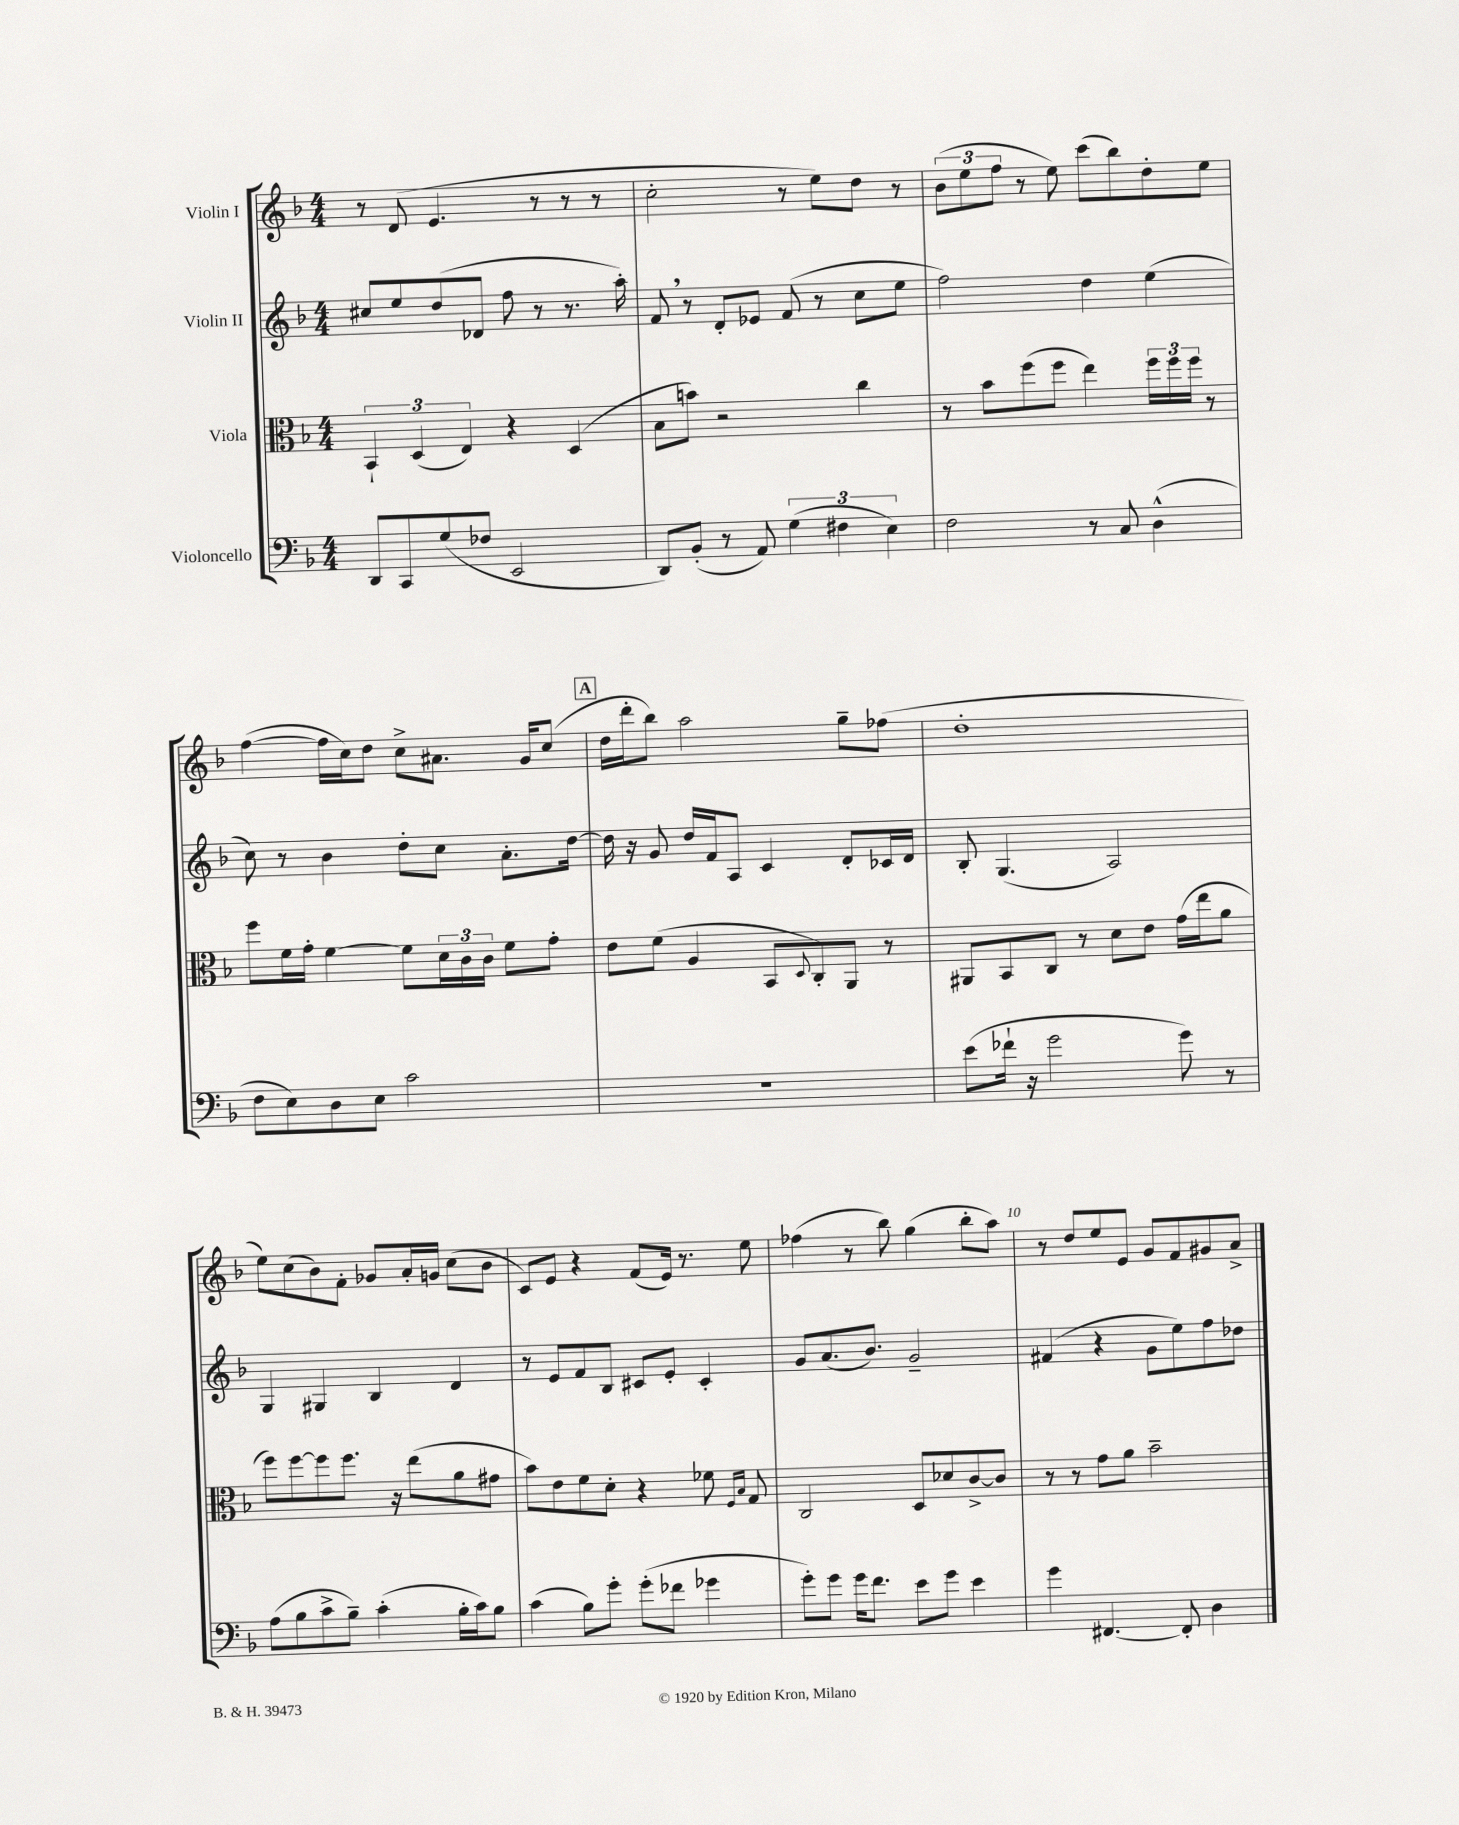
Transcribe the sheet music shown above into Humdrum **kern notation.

**kern	**kern	**kern	**kern
*staff4	*staff3	*staff2	*staff1
*clefF4	*clefC3	*clefG2	*clefG2
*k[b-]	*k[b-]	*k[b-]	*k[b-]
*M4/4	*M4/4	*M4/4	*M4/4
8DD	6BB-`	8cc#	8r
8CC	.	8ee	(8d
.	(6D	.	.
(8G	.	(8dd	4.e
.	6E)	.	.
8F-	.	8d-	.
2EE	4r	8ff	.
.	.	8r	8r
.	(4D	8.r	8r
.	.	.	8r
.	.	16aa')	.
=	=	=	=
8DD)	8B-	8f	2cc'
(8BB-'	8b)	8r	.
8r	2r	8d'	.
8AA)	.	8e-	.
(6G	.	(8f	8r
.	.	8r	8ee)
6F#	.	.	.
.	4cc	8cc	8dd
6E)	.	.	.
.	.	8ee	8r
=	=	=	=
2F	8r	2ff)	(12b-
.	.	.	12ee
.	8b-	.	.
.	.	.	12ff
.	(8ff	.	8r
.	8ff	.	8ee)
8r	4ee)	4dd	(8ccc
8C	.	.	8bb-)
(4D^^	24ff	(4ee	8dd'
.	24ff	.	.
.	24ff	.	.
.	8r	.	8ee
=	=	=	=
8F	8ff	8cc)	([4ff
8E)	16f	8r	.
.	16g'	.	.
8D	[4f	4b-	16ff]
.	.	.	16cc)
8E	.	.	8dd
2c	8f]	8dd'	8cc^
.	24d	8cc	8.a#
.	24c	.	.
.	24c	.	.
.	8f	8.a'	.
.	.	.	16g
.	8g'	.	(8cc
.	.	[16dd	.
=	=	=	=
1r	8e	16dd]	16dd
.	.	16r	16ddd'
.	(8f	8g	8bb-)
.	4A	16dd	2aa
.	.	16f	.
.	.	8A	.
.	8BB-	4c	.
.	8qqD	.	.
.	8C')	.	.
.	8AA	8d'	8gg~
.	8r	16c-	(8ff-
.	.	16d	.
=	=	=	=
(8e	8AA#	8B-'	1dd'
16f-`	8BB-	(4.G	.
16r	.	.	.
2g	8C	.	.
.	8r	.	.
.	8d	2A)	.
.	8e	.	.
8g)	(16g	.	.
.	16ee	.	.
8r	8a	.	.
=	=	=	=
(8A	8ff)	4G	8ee)
8B-	[8ff	.	(8cc
8c^	8ff]	4G#	8b-)
8B-~)	8.ff	.	8f'
(4c'	.	4B-	8g-
.	16r	.	.
.	(8ee	.	16a'
.	.	.	16g
16B-'	8a	4d	(8cc
16c)	.	.	.
8B-	8g#	.	8b-
=	=	=	=
(4c	8b-)	8r	8c)
.	8e	8e	8e
8B-)	8f	8f	4r
8g'	8d'	8B-	.
(8g'	4r	8c#	(8f
8f-	.	8e'	16e)
.	.	.	8.r
4g-	8f-	4c#'	.
.	16qqF	.	.
.	16qqB-	.	.
.	8G	.	8ee
=	=	=	=
8g')	2C	8g	(4ff-
8g	.	(8.a	.
16g	.	.	8r
8.f	.	8.b-)	.
.	.	.	8bb-)
8e	8D	2g~	(4gg
8g	8d-	.	.
4e	[8c^	.	8bb-'
.	8c]	.	8aa)
=	=	=	=
4g	8r	(4f#	8r
.	8r	.	8dd
[4.FF#	8g	4r	8ee
.	8a	.	8e
.	2b-~	8g	8g
8FF#']	.	8ee)	8f
4D	.	8ff	8g#
.	.	8dd-	8a^
==	==	==	==
*-	*-	*-	*-
